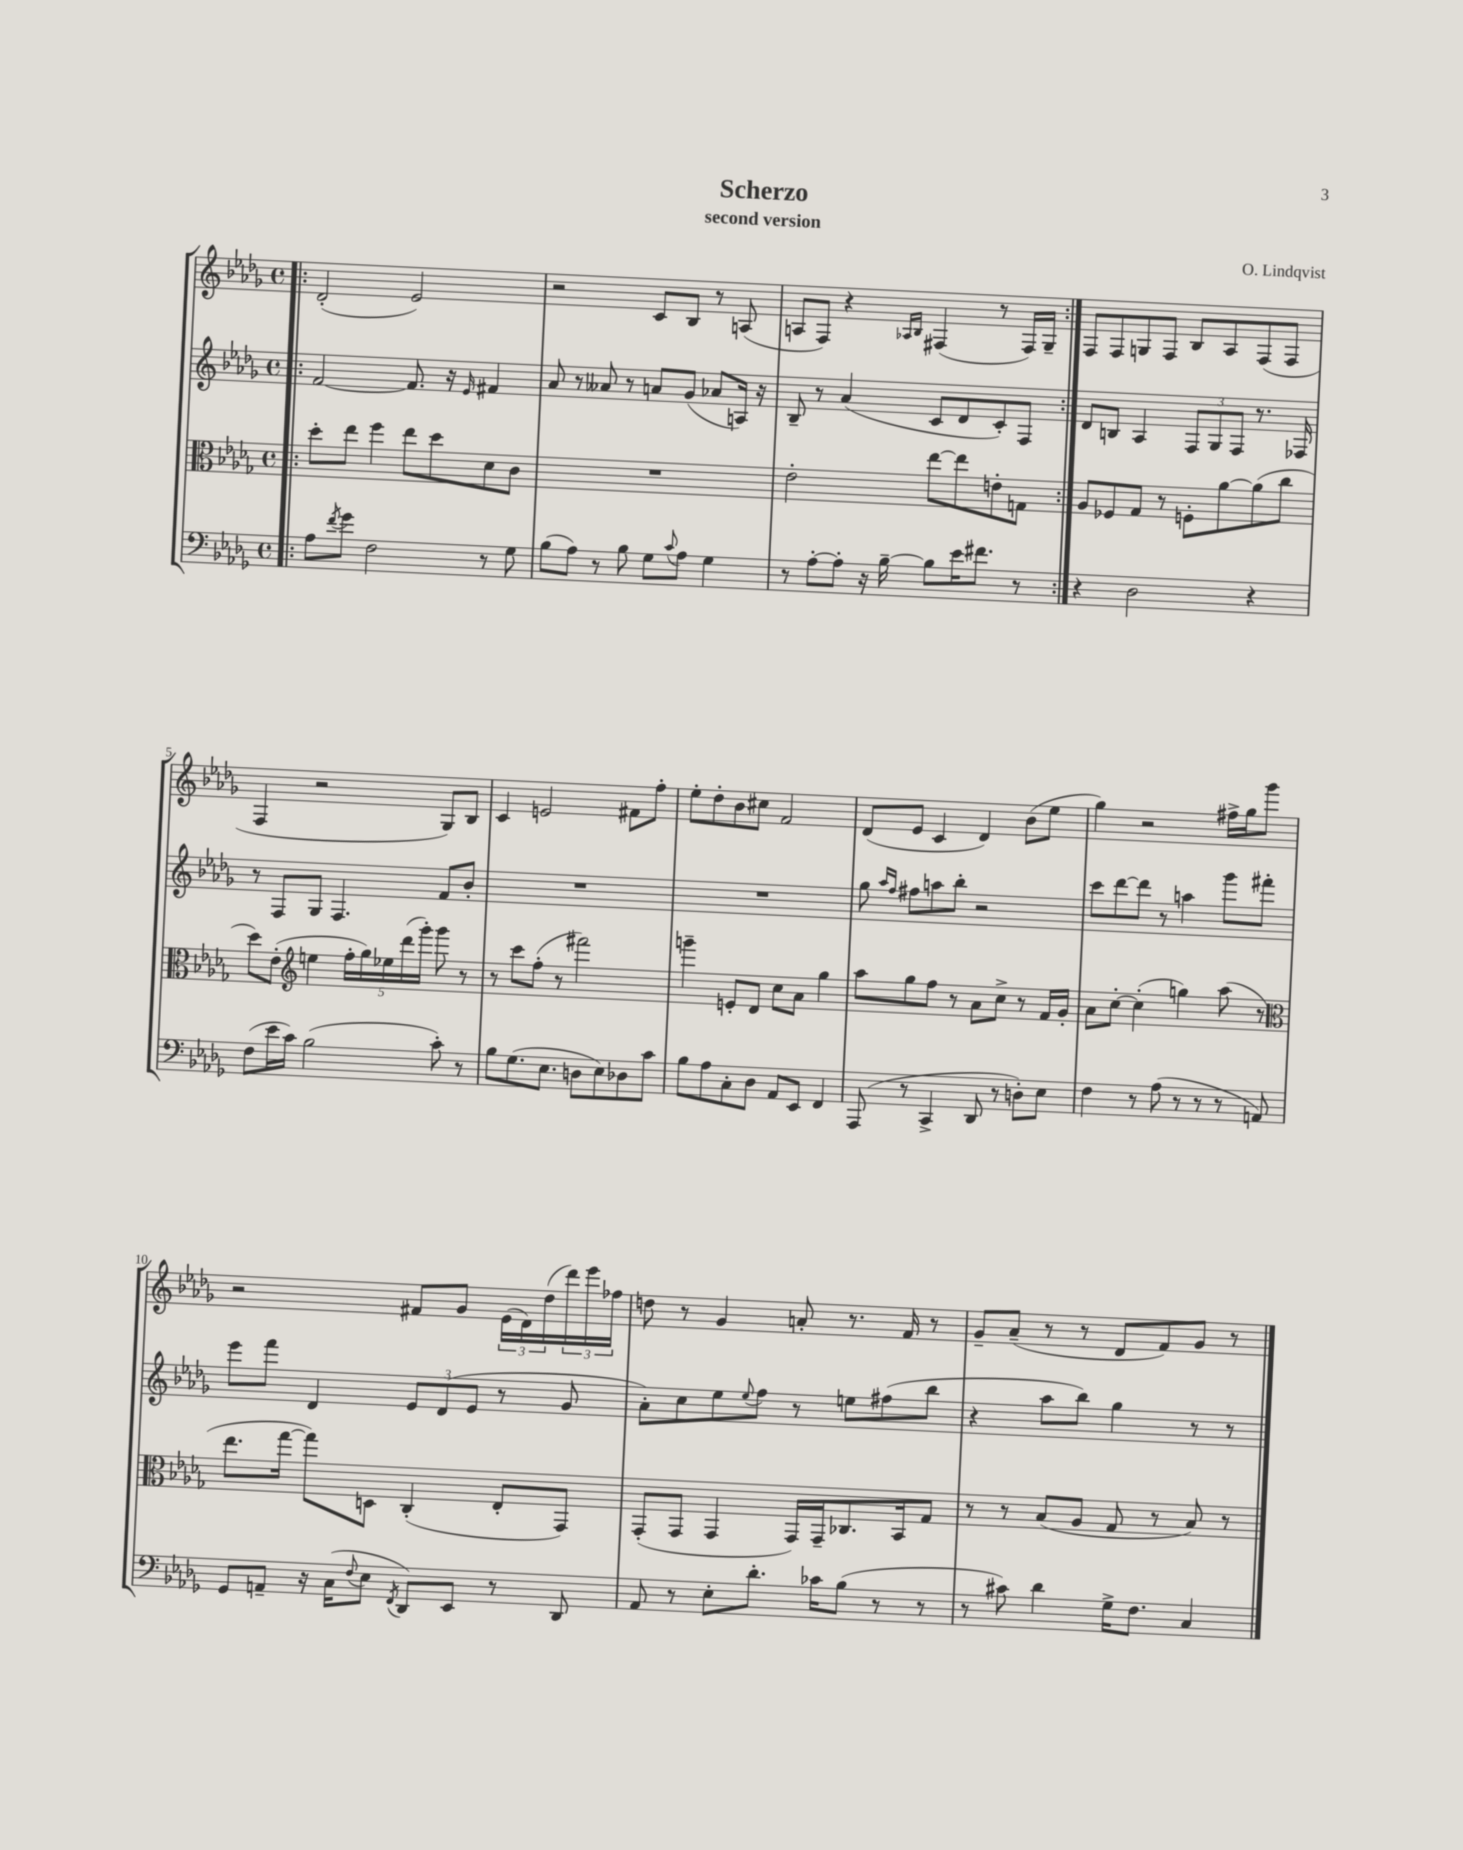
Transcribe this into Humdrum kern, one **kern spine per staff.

**kern	**kern	**kern	**kern
*staff4	*staff3	*staff2	*staff1
*clefF4	*clefC3	*clefG2	*clefG2
*k[b-e-a-d-g-]	*k[b-e-a-d-g-]	*k[b-e-a-d-g-]	*k[b-e-a-d-g-]
*M4/4	*M4/4	*M4/4	*M4/4
*met(c)	*met(c)	*met(c)	*met(c)
=!|:	=!|:	=!|:	=!|:
8A-	8dd-'	[2f	(2d-'
8qf	.	.	.
8g-	8ee-	.	.
2F	4ff	.	.
.	8ee-	8.f]	2e-)
.	8dd-	.	.
.	.	16r	.
.	.	16qqe-	.
8r	8d-	4f#	.
8G-	8c	.	.
=	=	=	=
(8B-	1r	8a-	2r
8A-)	.	8r	.
8r	.	8a--	.
8B-	.	8r	.
8G-	.	8a	8c
8qqc	.	.	.
8A-	.	(8g-	8B-
4G-	.	8a-	8r
.	.	16A)	(8A
.	.	16r	.
=	=	=	=
8r	2e-'	8B-~	8A
[8A-'	.	8r	8F)
8A-']	.	(4a-	4r
16r	.	.	.
[16B-~	.	.	.
.	.	.	16qqA-
.	.	.	16qqB-
8B-]	[8ee-	8c	(4F#
16e-	8ee-]	8d-	.
8.f#	.	.	.
.	8e'	8c')	8r
8r	8G	8F	16F#)
.	.	.	16G-~
=:|!	=:|!	=:|!	=:|!
4r	8A-	8d-	8F
.	8F-	8B	8F
2D-	8G-	4A-	8G
.	8r	.	8F
.	8F'	12F	8B-
.	.	12G-	.
.	[8a-	.	8A-
.	.	12F	.
4r	(8a-]	8.r	(8F
.	8cc	.	8F
.	.	16F-	.
=	=	=	=
(8F	8dd-)	8r	4F
16e-	(8e-'	8F	.
16c)	.	.	.
*	*clefG2	*	*
(2B-	4ee	8G-	2r
.	.	4.F	.
.	20ff'	.	.
.	20gg-)	.	.
.	20ee-	.	.
.	(20ddd-	.	.
.	20ggg-')	.	.
8c')	8ggg-	8f	8G-)
8r	8r	8b-'	8B-
=	=	=	=
8B-	8r	1r	4c
(8.G-	8ccc	.	.
.	(8ff'	.	2e
8.E-	.	.	.
.	8r	.	.
8D	2fff#)	.	.
8E-)	.	.	.
8D-	.	.	8f#
8c	.	.	8ff'
=	=	=	=
8B-	4ggg~	1r	8ee-'
8A-	.	.	8dd-'
8C'	8e'	.	8b-
8D-	8d-	.	8cc#
8AA-	8cc	.	2f
8EE-	8a-	.	.
4FF	4gg-	.	.
=	=	=	=
(8AAA-	8aa-	8gg-	(8d-
.	.	16qqaa-	.
.	.	16qqff	.
8r	8gg-	8ff#	8e-
4CC^	8ff	8aa	4c
.	8r	8bb-'	.
8DD-	8a-	2r	4d-)
8r	8cc^	.	.
8D')	8r	.	(8b-
8E-	16f	.	8ee-
.	16g-'	.	.
=	=	=	=
4F	8a-	8ccc	4gg-)
.	[8cc'	[8ddd-	.
8r	(4cc']	8ddd-]	2r
(8A-	.	8r	.
8r	4gg)	4aa	.
8r	.	.	.
8r	(8aa-	8ggg-	16ff#^
.	.	.	16gg-
8AA)	8r	8fff#'	8ggg-
=	=	=	=
*	*clefC3	*	*
8GG-	8.ee-	8eee-	2r
8AA~	.	8fff	.
.	[16gg-	.	.
16r	8gg-])	4d-	.
(16C	.	.	.
8qqF	.	.	.
8E-	8D	.	.
8qFF	.	.	.
8DD-)	(4C'	12e-	8f#
.	.	(12d-	.
8EE-	.	.	8g-
.	.	12e-	.
8r	8E-'	8r	(24e-
.	.	.	24d-)
.	.	.	(24dd-
8DD-	8GG-)	8g-	24ddd-)
.	.	.	24eee-
.	.	.	24ff-
=	=	=	=
8AA-	(8GG-'	8a-')	8dd
8r	8GG-	8cc	8r
8E-'	4GG-	8ee-	4g-
.	.	8qqee-	.
8.d-'	.	8ff	.
.	16GG-)	8r	8a'
16c-	16GG-~	.	.
(8B-	8.C-	8ee	8.r
8r	.	(8ff#	.
.	16BB-	.	16f
8r	8G-	8bb-	8r
=	=	=	=
8r	8r	4r	8g-~
8c#)	8r	.	(8a-~
4d-	(8B-	8aa-	8r
.	8A-	8bb-)	8r
16G-^	8G-	4gg-	8d-
8.F	.	.	.
.	8r	.	8f)
4C	8B-)	8r	8g-
.	8r	8r	8r
==	==	==	==
*-	*-	*-	*-
